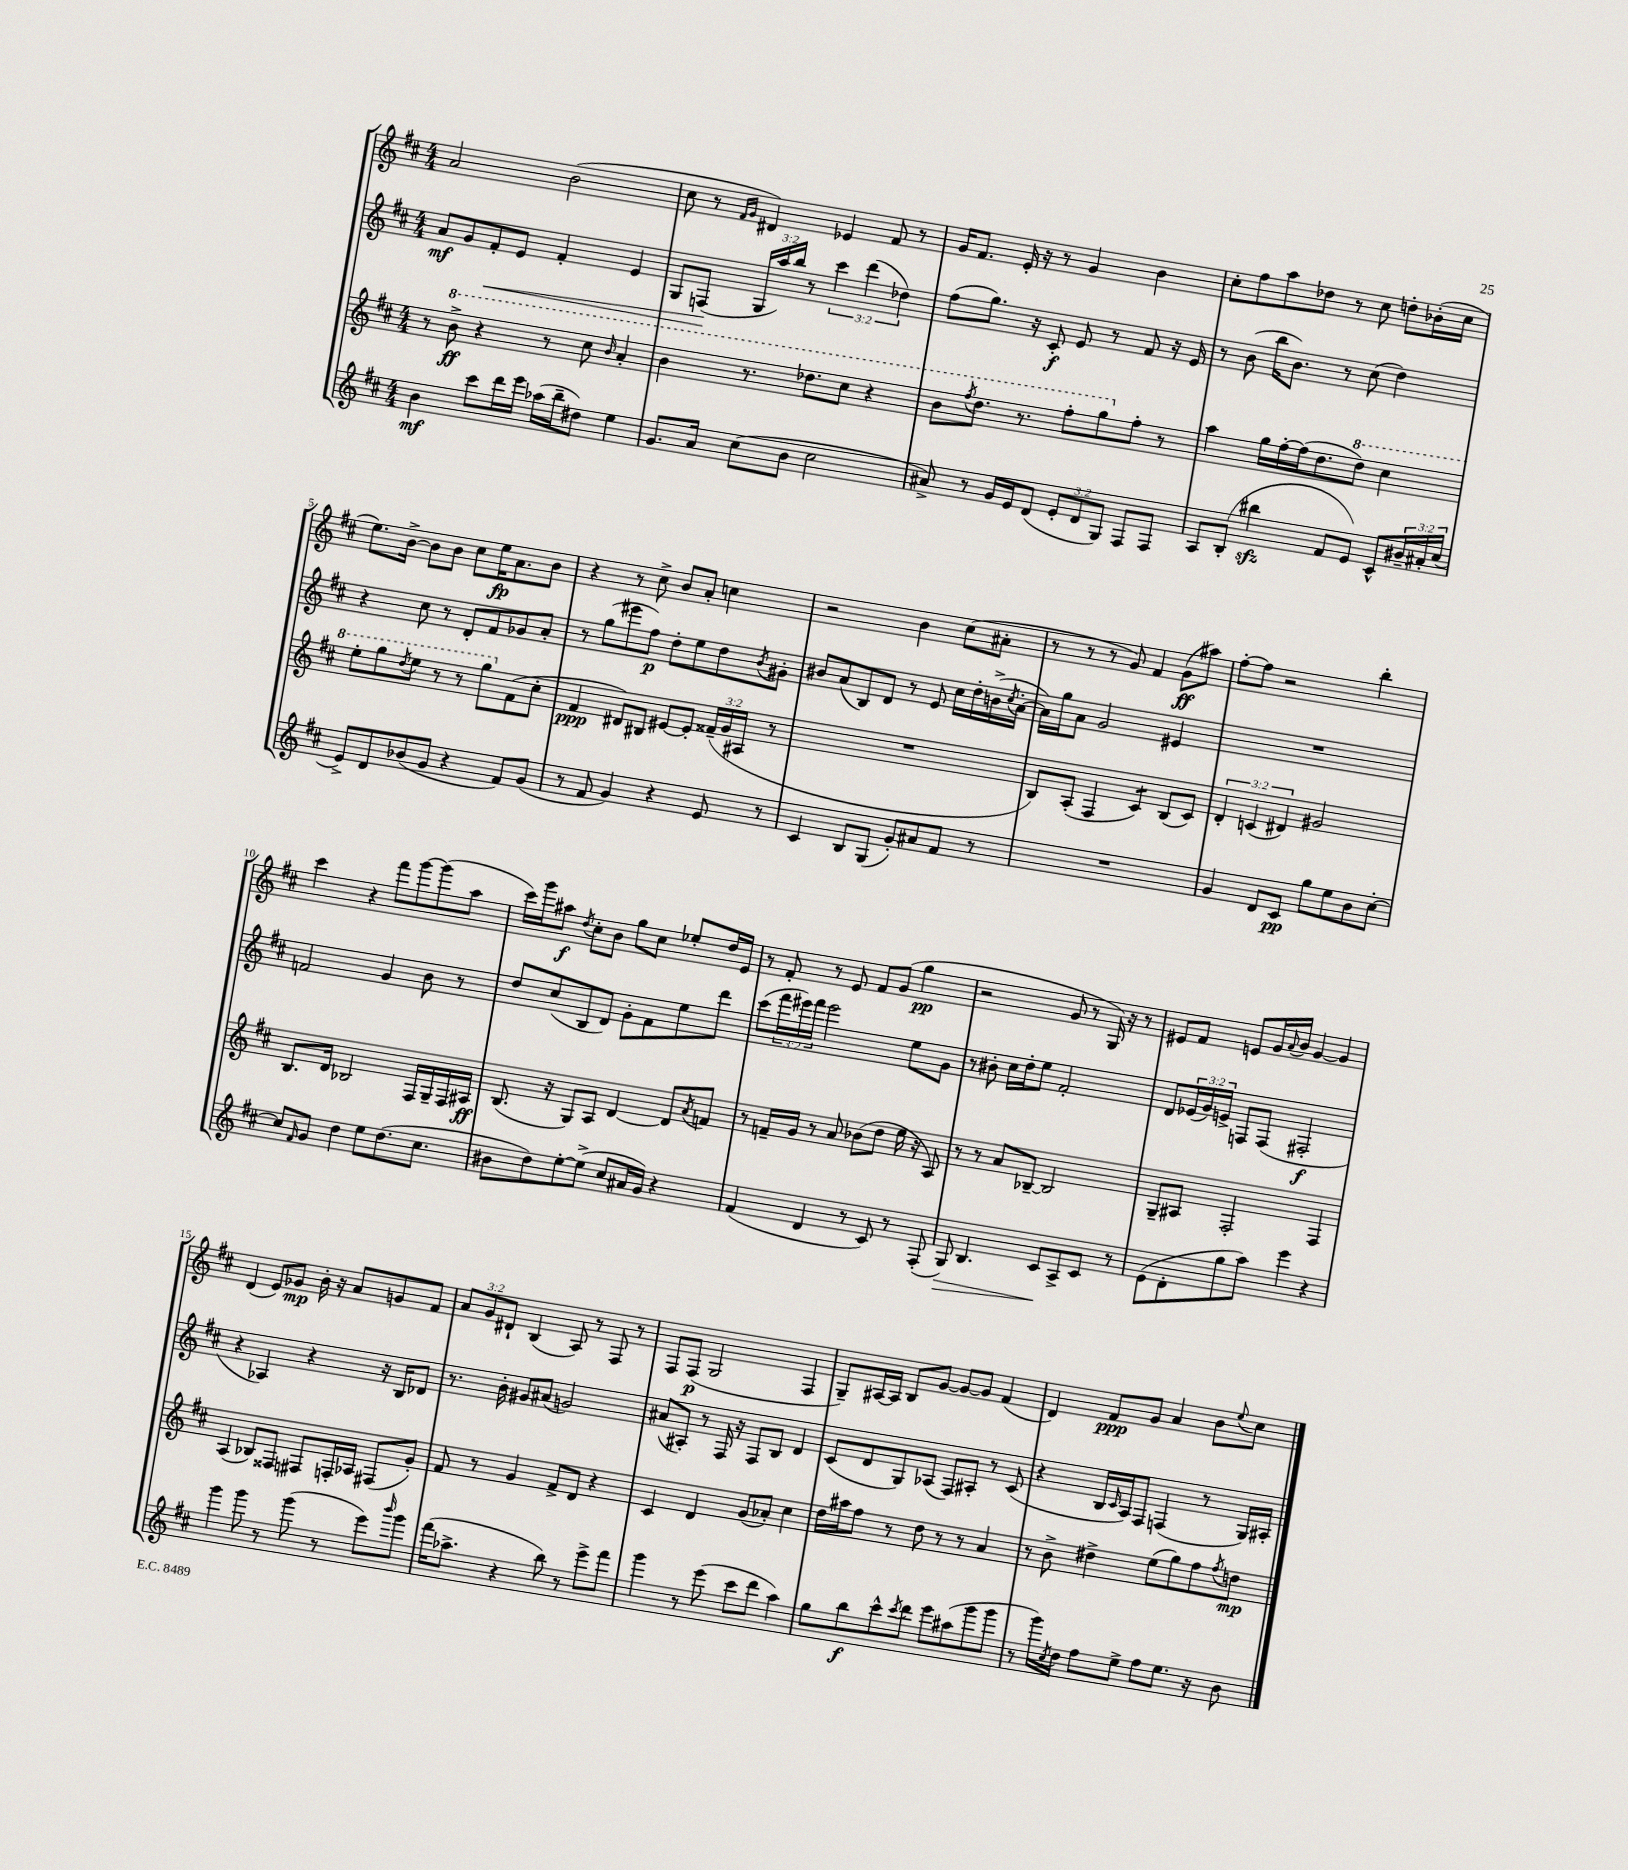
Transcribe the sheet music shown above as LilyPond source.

<<
\new StaffGroup <<
\new Staff = "s0" {
    \clef treble \key d \major \numericTimeSignature \time 4/4 \override Staff.TupletNumber.text = #tuplet-number::calc-fraction-text
    a'2 b'2( |
    cis''8 r8 \grace { fis'16 g'16 } dis'4) ees'4 fis'8 r8 |
    g'16 fis'8. e'16-. r16 r8 g'4 b'4 |
    cis''8-. fis''8 a''8 des''8 r8 cis''8 d''8-. bes'16-.( cis''16 |
    e''8.) b'16~-> b'8 b'8 cis''8 e''16\fp a'8. b'8 |
    r4 r8 cis''8-> b'8 a'8-. c''4 |
    r2 b'4 cis''8( ais'8-. |
    r8 r8 r8 g'8) fis'4 g'8\ff( ais''8) |
    fis''8~-. fis''8 r2 b''4-. |
    cis'''4 r4 fis'''8 g'''8~ g'''8( a''8 |
    cis'''16) g'''16 ais''8\f \acciaccatura { d''8 } cis''8-. b'8 g''8 cis''8 ees''8-. d''16 e'16 |
    r8 fis'8-. r8 e'8 fis'8 g'8( g''4\pp |
    r2 g'8 r8 g16) r16 r8 |
    eis'8 fis'8 e'8 g'16 \appoggiatura { a'8 } b'16 g'4~ g'4 |
    d'4( e'8) ges'8\mp b'16-. r16 a'8 g'8 fis'8 |
    \tuplet 3/2 { a'8 g'8 dis'8-! } b4( a8) r8 fis8 r8 |
    fis8 fis8\p( g2 fis4 |
    g8--) ais16~ ais16 b8 g'8~ g'8~ g'8 fis'4( |
    d'4) fis'8\ppp g'8 a'4 b'8 \appoggiatura { e''8 } cis''8 \bar "|." |
}
\new Staff = "s1" {
    \clef treble \key d \major \numericTimeSignature \time 4/4 \override Staff.TupletNumber.text = #tuplet-number::calc-fraction-text
    a'8\mf g'8 fis'8-.\< e'8 fis'4-. e'4 |
    g8 f8\!( \tuplet 3/2 { g16 a''16) b''16 } r8 \tuplet 3/2 { cis'''4 d'''4( des''4) } |
    fis''8( g''8.) r16 cis'8-.\f e'8 r8 fis'8 r16 e'16 |
    r8 b'8( b''16 b'8.) r8 cis''8( d''4) |
    r4 cis''8 r8 d'8-. fis'8 ges'8 a'8-. |
    r8 g''8( eis'''8 fis''8\p) d''8-. e''8 d''8 \acciaccatura { b'8 } gis'8-. |
    bis'8 a'8( b8) d'8 r8 e'8 cis''16 d''16-. b'16->( \acciaccatura { cis''8 } a'16~-. |
    a'16) g''16 a'8 g'2 eis'4 |
    R1 |
    f'2 g'4 b'8 r8 |
    d''8 cis''8( b8 d'8) g'8-. fis'8 e''8 d'''8 |
    cis'''8( \tuplet 3/2 { fis'''16 eis'''16) fis'''16 } eis'''2 e''8 g'8 |
    r8 bis'8-. cis''16 d''16-. e''8 fis'2-. |
    d'8 \tuplet 3/2 { ees'16( g'16) e'16-> } f8 f8( fis2-.\f |
    r4 aes4) r4 r16 b16 des'8 |
    r8. b'16-. gis'8 ais'8( g'2) |
    ais'8( ais8-.) r8 fis16 r16 fis8 b8 d'4 |
    cis'8( d'8 g8) aes8( fis8) ais8-. r8 cis'8( |
    r4 b16 \grace { cis'16 } a16) fis8 f4( r8 g16) ais16-. \bar "|." |
}
\new Staff = "s2" {
    \clef treble \key d \major \numericTimeSignature \time 4/4 \override Staff.TupletNumber.text = #tuplet-number::calc-fraction-text
    r8 \ottava #1 b''8->\ff r4 r8 cis'''8 \grace { b''16 } a''4-. |
    b''4 r8. des'''8. cis'''8 r4 |
    b''8 \acciaccatura { fis'''8 } d'''8. r8. fis'''8-. g'''8 \ottava #0 fis''8-. r8 |
    a''4 g''16 fis''16~-. fis''16( d''8. \ottava #1 d'''8) cis'''4 |
    e'''8-. g'''8 \acciaccatura { d'''8 } e'''8 r8 r8 g'''8 \ottava #0 fis'8( cis''8-. |
    fis'4\ppp dis'8) bis8 eis'8~ eis'8-. \tuplet 3/2 { fisis'16--( g'16 ais16 } r8 |
    R1 |
    b8) a8-.( fis4 cis'4:8) b8( cis'8) |
    \tuplet 3/2 { d'4-. c'4( dis'4) } gis'2 |
    b8. d'16 bes2 fis16 g16-- fis16 ais16\ff |
    b8.( r16 g8) a8 d'4~ d'8 \acciaccatura { a'8 } f'8 |
    r8 f'16-- g'16 r8 a'8 bes'8( d''8 e''16 r16 a8) |
    r8 r8 a'8 bes8~-- bes2 |
    g8-- ais8 fis2-. fis4 |
    a4( bes8) fisis8 fis8 f16-. aes16 fis8( g'8-.) |
    fis'8 r8 g'4 fis'8-> d'8 r4 |
    cis'4 d'4 g'8( aes'8-.) cis''4 |
    d''16 ais''16 fis''8 r8 d''8 r8 r8 a'4 |
    r8 b'8-> dis''4-> e''8( g''8) fis''8 \acciaccatura { fis''8 } d''8\mp \bar "|." |
}
\new Staff = "s3" {
    \clef treble \key d \major \numericTimeSignature \time 4/4 \override Staff.TupletNumber.text = #tuplet-number::calc-fraction-text
    b'4\mf cis'''8 d'''16 e'''16 aes''16( b''16-- dis''8) e''4 |
    g'8. a'16 cis''8( b'8 cis''2 |
    ais'8->) r8 g'16 e'16 d'8( \tuplet 3/2 { e'8-. d'8 g8) } fis8 fis8 |
    a8 b8-.( bis''4\sfz fis'8 e'8) cis'8-^ \tuplet 3/2 { bis'16-- ais'16-. cis''16( } |
    e'8->) d'8 bes'8( g'8 r4 fis'8) g'8( |
    r8 fis'8 g'4) r4 e'8 r8 |
    cis'4 b8 g8( g'8-.) ais'8 fis'8 r8 |
    R1 |
    g'4 d'8 cis'8\pp g''8 e''8 b'8 cis''8~-. |
    cis''8 \grace { fis'16 } g'8 d''4 e''8 d''8.( cis''8. |
    bis'8 d''8) e''8~-. e''8->( cis''8 ais'16 g'16) r4 |
    fis'4( d'4 r8 cis'8) r8 fis8-.( |
    g8\>) b4. cis'8\! a8-> cis'8 r8 |
    e'8( d'8-. g''8 a''8) e'''4 r4 |
    g'''4 g'''8 r8 g'''8( r8 e'''8) \grace { b'''16 } g'''8 |
    fis'''16( aes''8.-> r4 b''8) r8 e'''8-> fis'''8 |
    g'''4 r8 e'''8( cis'''8 d'''8 a''4) |
    g''8 b''8\f cis'''8-^ \acciaccatura { cis'''8 } d'''8 e'''8 ais''8( g'''8 g'''8 |
    r8 g'''16) \acciaccatura { cis''8 } d''16 fis''8 e''8-> fis''8 e''8. r16 b'8 \bar "|." |
}
>>
>>
